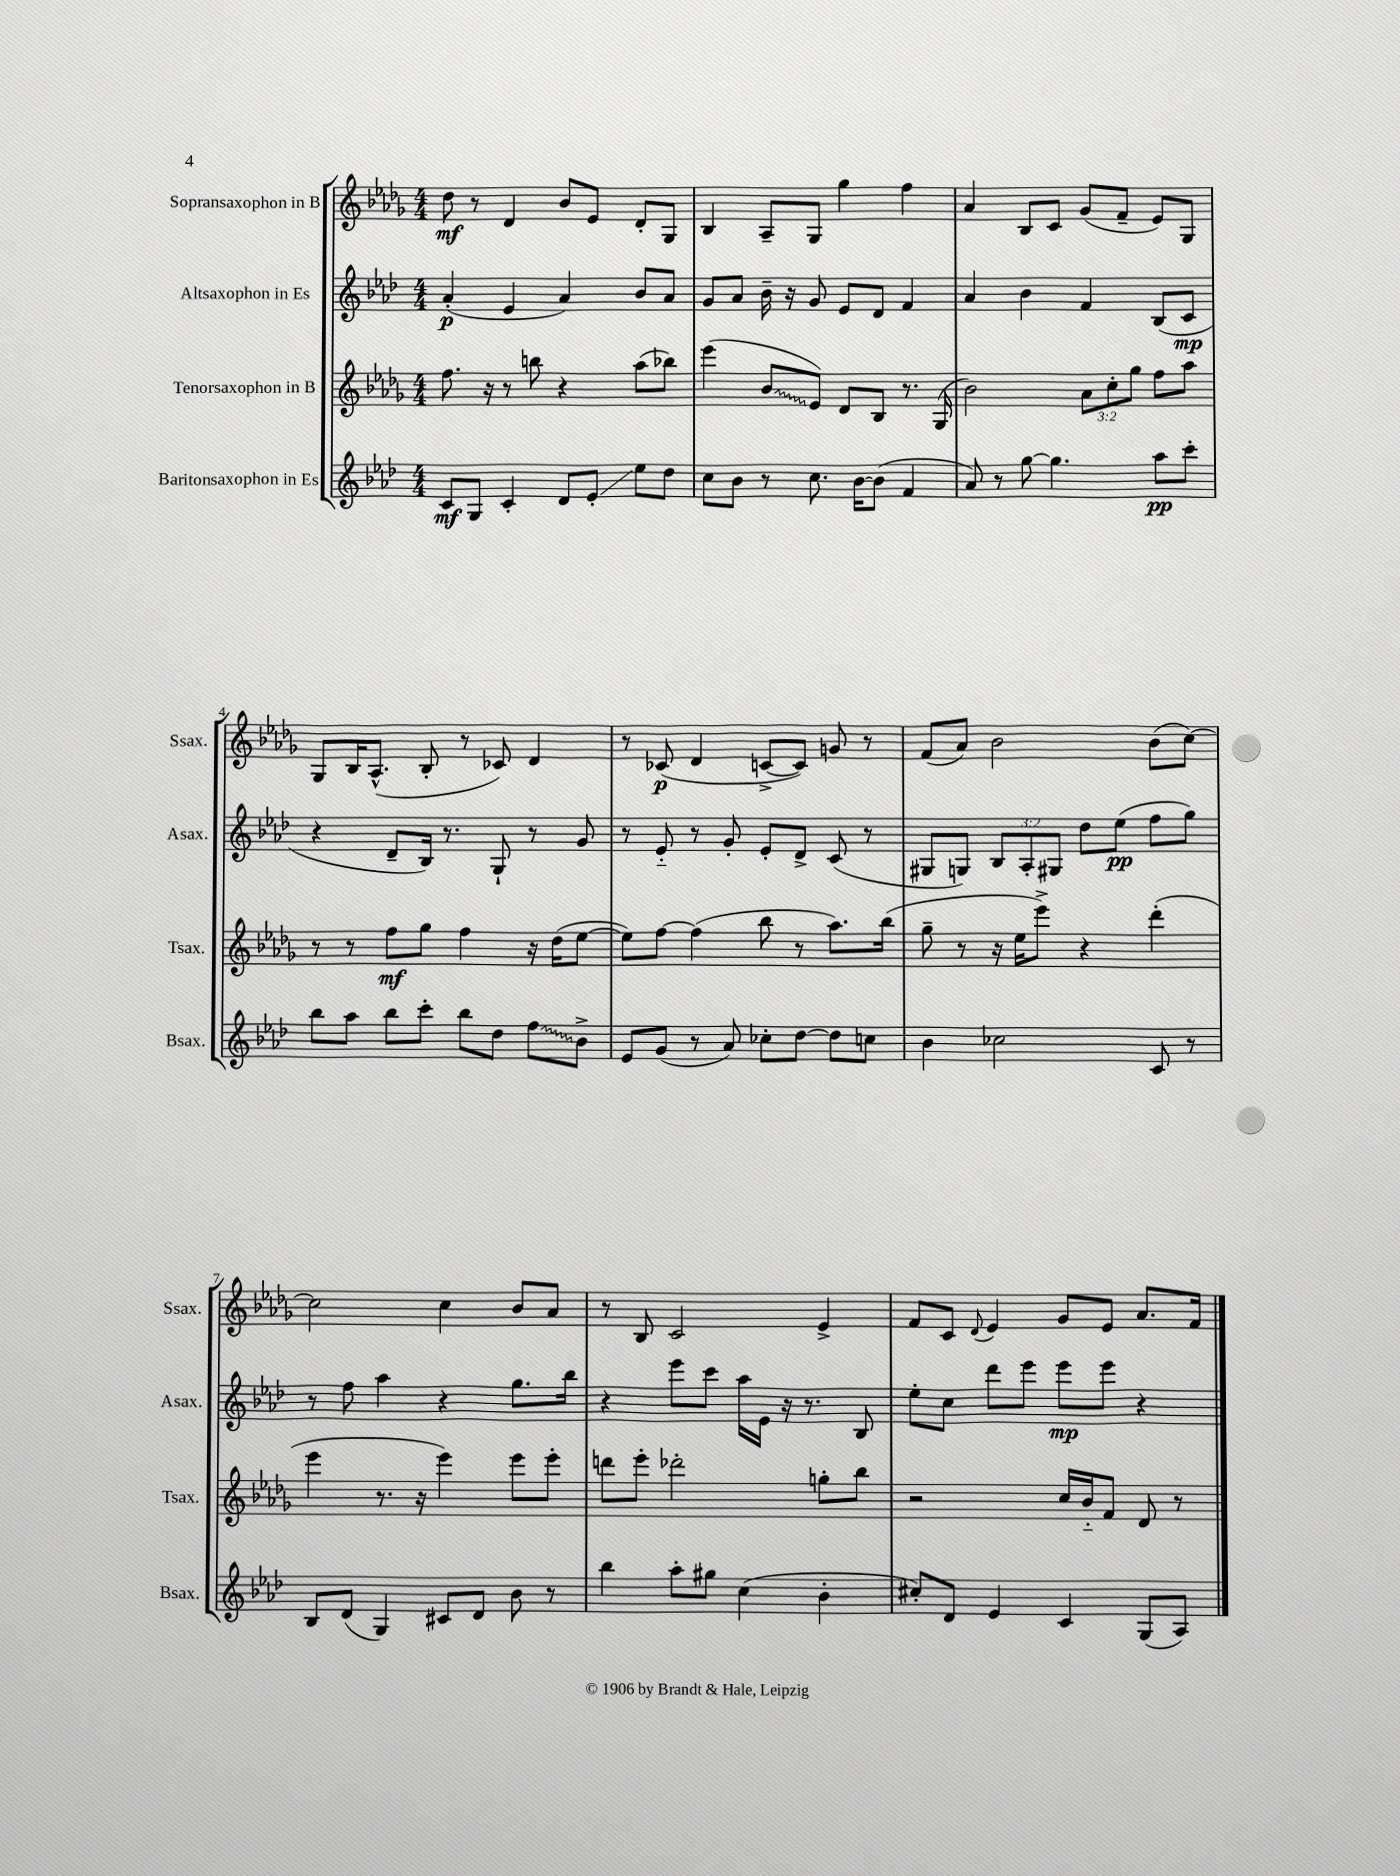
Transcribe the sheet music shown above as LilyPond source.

<<
\new StaffGroup <<
\new Staff = "s0" \with { instrumentName = "Sopransaxophon in B" shortInstrumentName = "Ssax." } {
    \clef treble \key des \major \numericTimeSignature \time 4/4
    \autoBeamOff des''8\mf r8 des'4 bes'8[ ees'8] des'8[-. ges8] |
    bes4 aes8[-- ges8] ges''4 f''4 |
    aes'4 bes8[ c'8] ges'8[( f'8]-- ees'8[) ges8] |
    ges8[ bes16 aes8.]-^( bes8-. r8 ces'8) des'4 |
    r8 ces'8\p( des'4 c'8[~-> c'8]) g'8 r8 |
    f'8[( aes'8]) bes'2 bes'8[( c''8]~) |
    c''2 c''4 bes'8[ aes'8] |
    r8 bes8 c'2 ees'4-> |
    f'8[ c'8] \appoggiatura { des'8 } ees'4 ges'8[ ees'8] aes'8.[ f'16] \bar "|." |
}
\new Staff = "s1" \with { instrumentName = "Altsaxophon in Es" shortInstrumentName = "Asax." } {
    \clef treble \key aes \major \numericTimeSignature \time 4/4 \override Staff.TupletNumber.text = #tuplet-number::calc-fraction-text
    \autoBeamOff aes'4-.\p( ees'4 aes'4) bes'8[ aes'8] |
    g'8[ aes'8] bes'16-- r16 g'8 ees'8[ des'8] f'4 |
    aes'4 bes'4 f'4 bes8[( c'8]\mp |
    r4 des'8[-- bes16]) r8. g8-! r8 g'8 |
    r8 ees'8-_ r8 g'8-. ees'8[-. des'8]-> c'8( r8 |
    gis8[ g8]) \tuplet 3/2 { bes8[ aes8-. gis8] } des''8[ ees''8]\pp( f''8[ g''8]) |
    r8 f''8 aes''4 r4 g''8.[ bes''16] |
    r4 ees'''8[ c'''8] aes''16[ ees'16] r16 r8. bes8 |
    ees''8[-. c''8] des'''8[ ees'''8] ees'''8[\mp ees'''8] r4 \bar "|." |
}
\new Staff = "s2" \with { instrumentName = "Tenorsaxophon in B" shortInstrumentName = "Tsax." } {
    \clef treble \key des \major \numericTimeSignature \time 4/4 \override Staff.TupletNumber.text = #tuplet-number::calc-fraction-text
    \autoBeamOff f''8. r16 r8 b''8 r4 aes''8[( bes''8]) |
    ees'''4( \once \override Glissando.style = #'zigzag bes'8[\glissando ees'8]) des'8[ bes8] r8. ges16( |
    bes'2) \tuplet 3/2 { aes'8[ c''8-. ges''8] } f''8[ aes''8] |
    r8 r8 f''8[\mf ges''8] f''4 r16 des''16[( ees''8]~ |
    ees''8[) f''8]~ f''4( bes''8 r8 aes''8.[) bes''16]( |
    ges''8-- r8 r16 ees''16[ ees'''8]->) r4 des'''4-.( |
    ees'''4 r8. r16 ees'''4) ees'''8[ ees'''8]-. |
    d'''8[ ees'''8]-. des'''2-. g''8[-. bes''8] |
    r2 c''16[ bes'16-_ f'8] des'8 r8 \bar "|." |
}
\new Staff = "s3" \with { instrumentName = "Baritonsaxophon in Es" shortInstrumentName = "Bsax." } {
    \clef treble \key aes \major \numericTimeSignature \time 4/4
    \autoBeamOff c'8[\mf g8] c'4-. des'8[ ees'8]-.\glissando ees''8[ des''8] |
    c''8[ bes'8] r8 c''8. bes'16[~ bes'8]( f'4 |
    aes'8) r8 g''8~ g''4. aes''8[\pp c'''8]-. |
    bes''8[ aes''8] bes''8[ c'''8]-. bes''8[ des''8] \once \override Glissando.style = #'zigzag f''8[\glissando bes'8]-> |
    ees'8[ g'8]( r8 aes'8) ces''8[-. des''8]~ des''8[ c''8] |
    bes'4 ces''2 c'8 r8 |
    bes8[ des'8]( g4) cis'8[ des'8] bes'8 r8 |
    bes''4 aes''8[-. gis''8] c''4( bes'4-. |
    cis''8[-.) des'8] ees'4 c'4 g8[( aes8]) \bar "|." |
}
>>
>>
